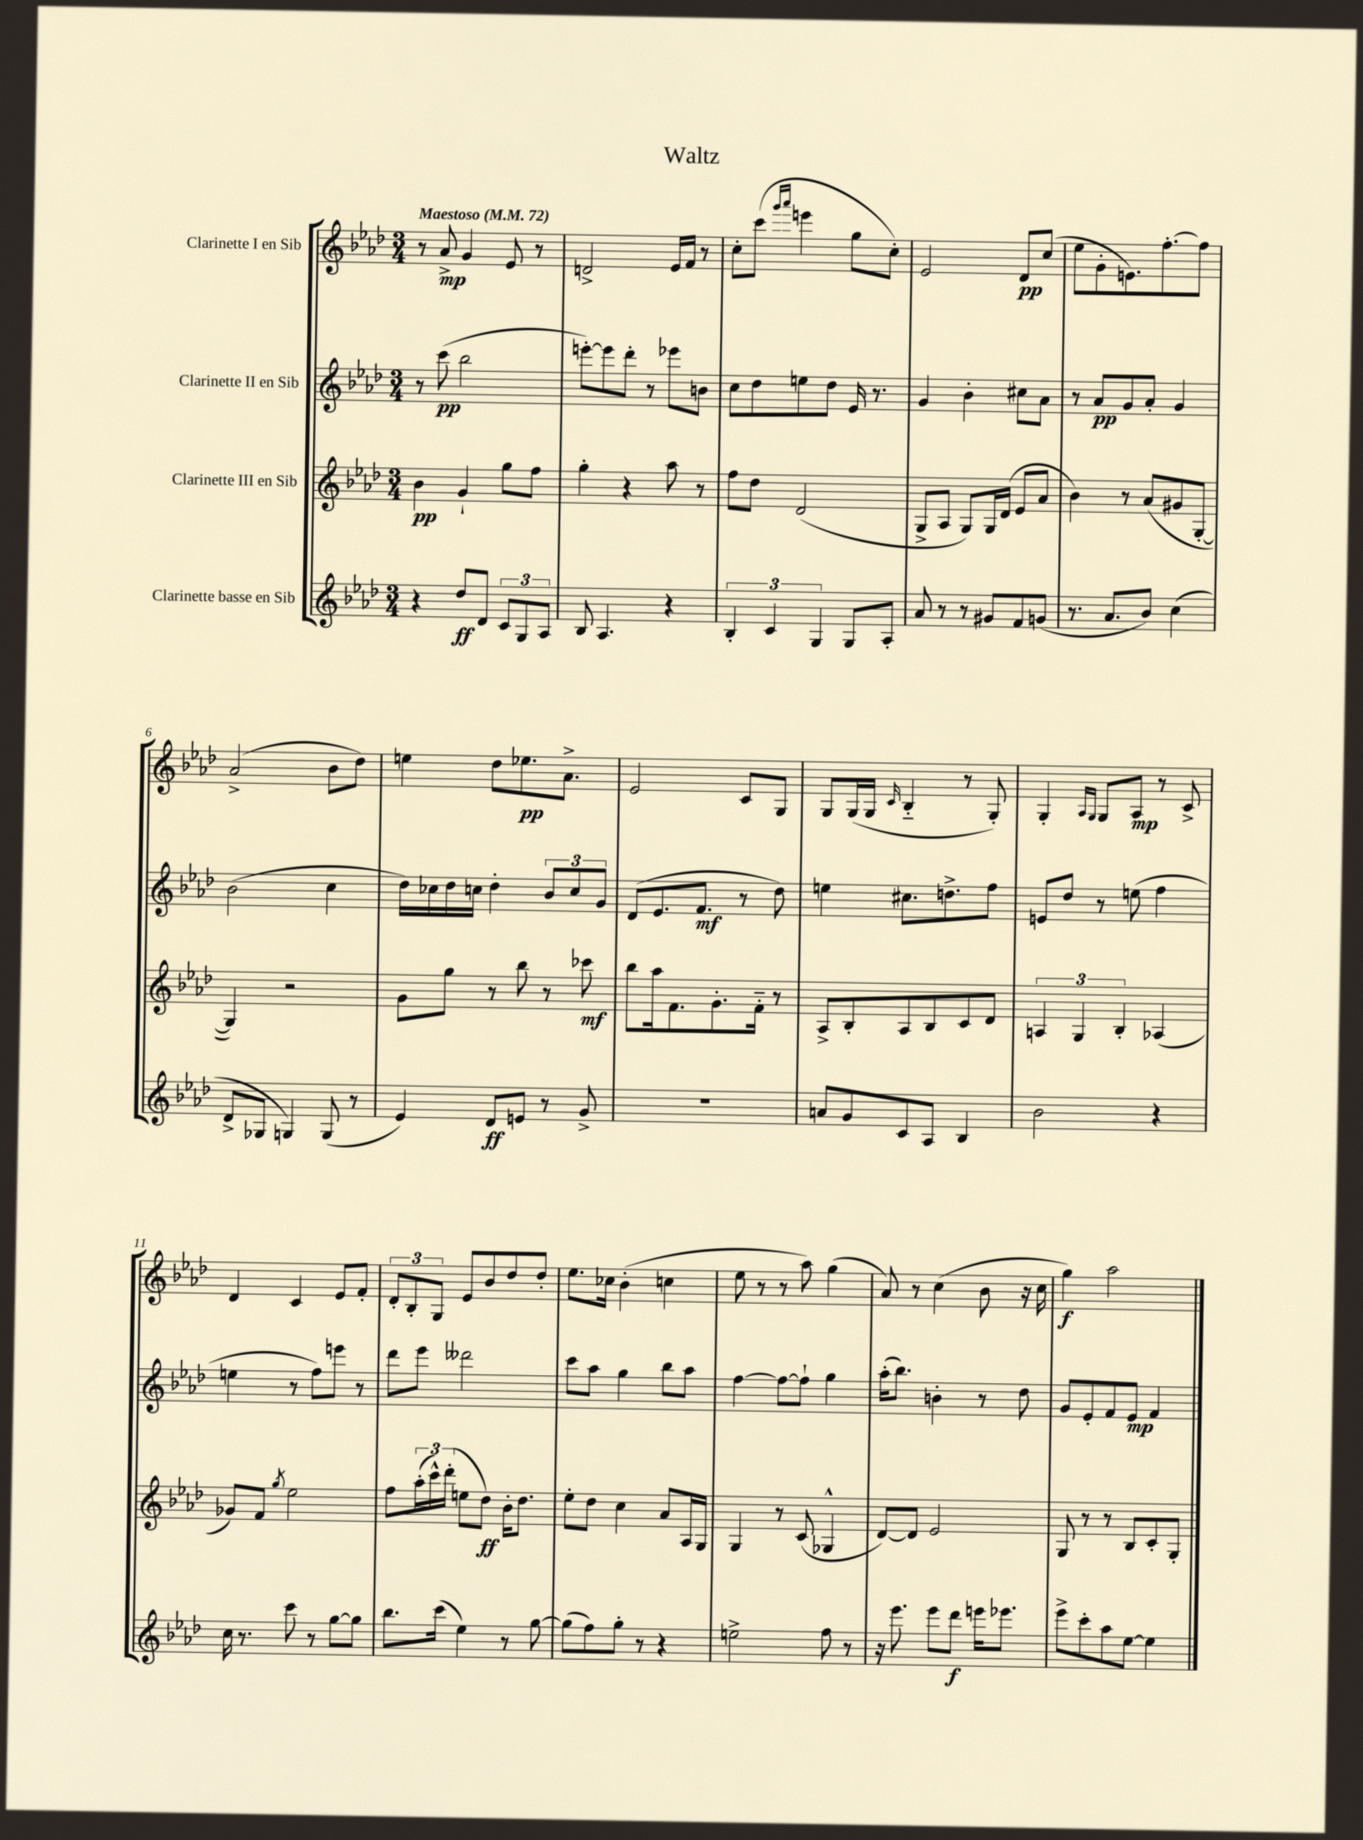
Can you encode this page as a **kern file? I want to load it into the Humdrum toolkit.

**kern	**kern	**kern	**kern
*staff4	*staff3	*staff2	*staff1
*clefG2	*clefG2	*clefG2	*clefG2
*k[b-e-a-d-]	*k[b-e-a-d-]	*k[b-e-a-d-]	*k[b-e-a-d-]
*M3/4	*M3/4	*M3/4	*M3/4
*MM72	*MM72	*MM72	*MM72
4r	4b-	8r	8r
.	.	(8ccc	8a-^
8dd-	4g`	2bb-	4g
8d-	.	.	.
12c	8gg	.	8e-
12G	.	.	.
.	8ff	.	8r
12A-	.	.	.
=	=	=	=
8B-	4gg'	[8eee')	2d^
4.A-	.	8eee]	.
.	4r	8ddd-'	.
.	.	8r	.
4r	8aa-	8eee-	16e-
.	.	.	16f
.	8r	8b	8r
=	=	=	=
6B-'	8ff	8cc	8cc'
.	8dd-	8dd-	(8ccc
6c	.	.	.
.	.	.	16qqggg
.	.	.	16qqaaa-
.	(2d-	8ee	4eee
6G	.	.	.
.	.	8dd-	.
8G	.	16e-	8gg
.	.	8.r	.
8A-'	.	.	8cc')
=	=	=	=
8a-	8G^	4g	2e-
8r	8A-	.	.
8r	8G)	4b-'	.
8g#	16G	.	.
.	(16d-	.	.
8f	8e-	8cc#	8d-
(8g	8a-	8a-	(8cc
=	=	=	=
8.r	4b-)	8r	8ee-
.	.	8a-	8g'
8.a-	.	.	.
.	8r	8g	8.e)
8b-)	(8a-	8a-'	.
.	.	.	[8.ff'
(4cc	8g#	4g	.
.	[8G'	.	8ff]
=	=	=	=
8d-^	4G])	(2b-	(2a-^
8G-	.	.	.
4G)	2r	.	.
(8G	.	4cc	8b-
8r	.	.	8dd-)
=	=	=	=
4e-)	8g	16dd-)	4ee
.	.	16cc-	.
.	8gg	16dd-	.
.	.	16cc	.
8d-	8r	4dd-'	8dd-
8e	8bb-	.	8.ee-
8r	8r	12b-	.
.	.	.	8.a-^
.	.	12cc	.
8g^	8ccc-	.	.
.	.	12g	.
=	=	=	=
2.r	8bb-	(8d-	2e-
.	16aa-	8.e-	.
.	8.f	.	.
.	.	8.f	.
.	8.g'	.	.
.	.	8r	8c
.	16f'~	.	.
.	8r	8dd-)	8G
=	=	=	=
8a	8A-^	4ee	8G
8g	8B-'	.	(16G
.	.	.	16G
.	.	.	16qqc
8c	8A-	8.cc#	4B-'~
8A-	8B-	.	.
.	.	8.dd^	.
4B-	8c	.	8r
.	8d-	8ff	8G')
=	=	=	=
2b-	6A	8e	4G'
.	.	8dd-	.
.	6G	.	.
.	.	.	16qqA-
.	.	.	16qqG
.	.	8r	8G
.	6B-'	.	.
.	.	(8ee	8A-
4r	(4A-	4ff	8r
.	.	.	8c^
=	=	=	=
16cc	8g-)	4ee	4d-
8.r	.	.	.
.	8f	.	.
.	8qgg	.	.
8ccc	2ee-	8r	4c
8r	.	8ff)	.
[8gg	.	8eee	8e-
8gg]	.	8r	8f'
=	=	=	=
8.bb-	8ff	8ddd-	12d-'
.	.	.	12B-'
.	(24aa-'	8eee-	.
.	24ccc^^)	.	12G
(16ccc	.	.	.
.	(24ddd-'	.	.
4ee-)	8ee	2ddd--	8e-
.	8dd-)	.	8b-
8r	16b-'	.	8dd-
.	8.dd-	.	.
[8gg	.	.	8dd-'
=	=	=	=
(8gg]	8ee-'	8ccc	8.ee-
8ff)	8dd-	8aa-	.
.	.	.	16cc-
8gg'	4cc	4gg	(4b-'
8r	.	.	.
4r	8a-	8bb-	4cc
.	16A-	8aa-	.
.	16G	.	.
=	=	=	=
2ee^	4G	[4ff	8ee-
.	.	.	8r
.	8r	8ff_	8r
.	(8c	8ff`]	8aa-)
8ff	4G-^^	4gg	(4gg
8r	.	.	.
=	=	=	=
16r	[8d-)	(16aa-'	8a-)
8.eee-	.	8.bb-)	.
.	8d-]	.	8r
8eee-	2e-	4b'	(4cc
8ddd-	.	.	.
16eee	.	8r	8b-
8.eee-	.	.	.
.	.	8dd-	16r
.	.	.	16cc
=	=	=	=
8eee-^	8G	8g	4gg)
8ccc'	8r	8e-'	.
8aa-	8r	8f	2aa-
[8ee-	8B-	8e-	.
4ee-]	8c'	4f	.
.	8G'	.	.
==	==	==	==
*-	*-	*-	*-
